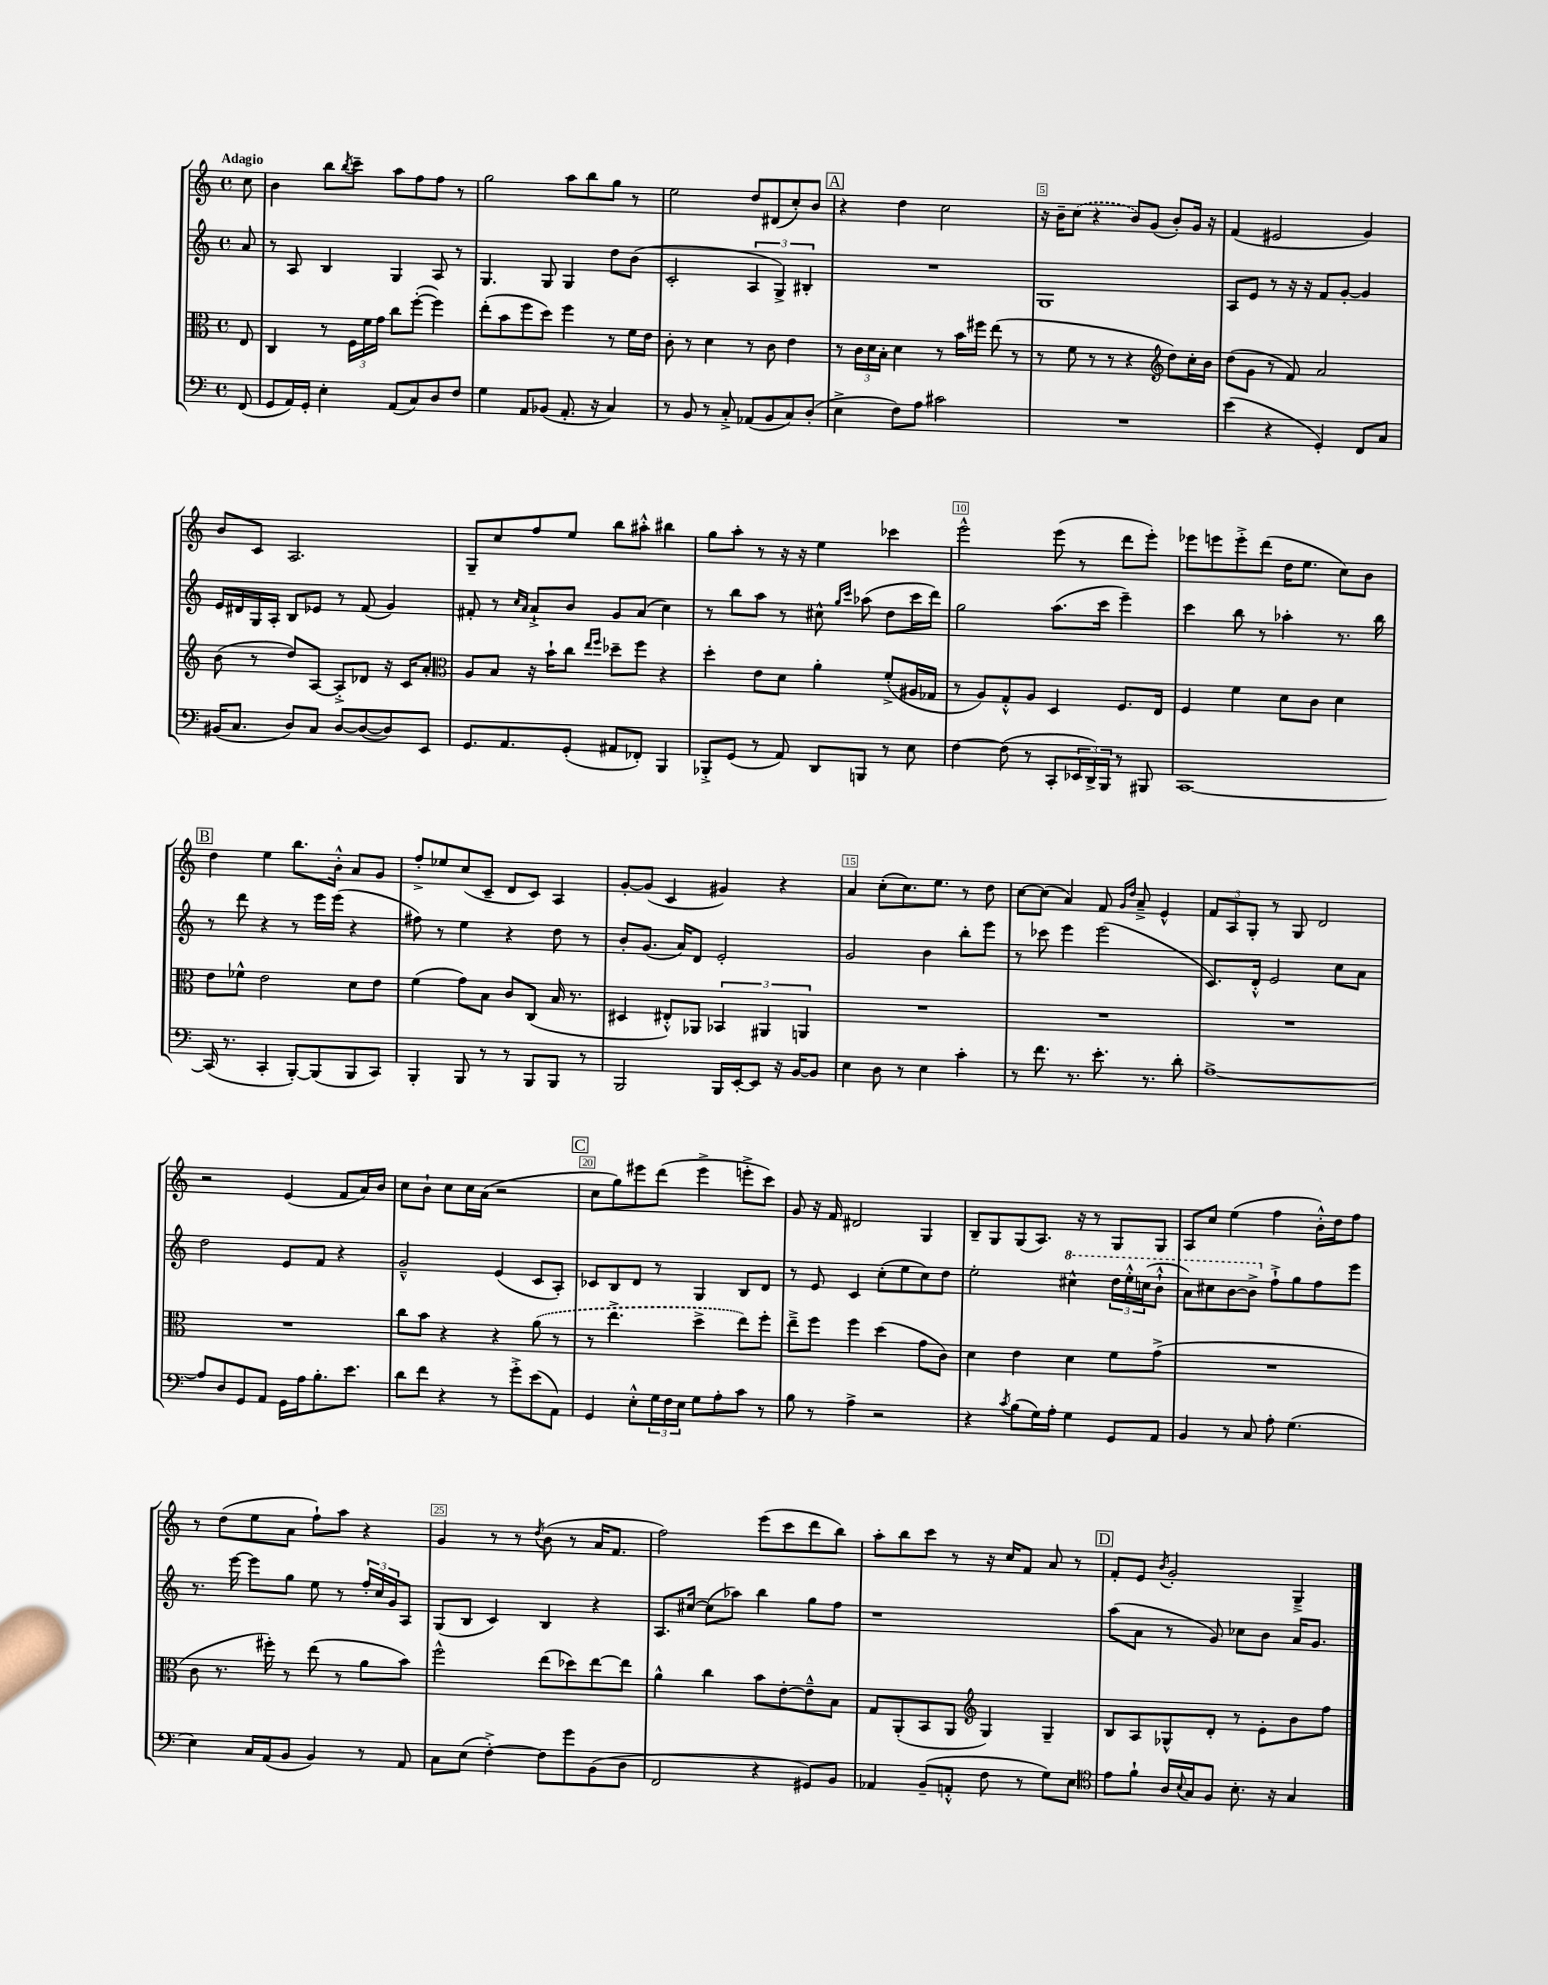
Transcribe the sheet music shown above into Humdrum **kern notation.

**kern	**kern	**kern	**kern
*part4	*part3	*part2	*part1
*staff4	*staff3	*staff2	*staff1
*clefF4	*clefC3	*clefG2	*clefG2
*k[]	*k[]	*k[]	*k[]
*M4/4	*M4/4	*M4/4	*M4/4
*met(c)	*met(c)	*met(c)	*met(c)
=	=	=	=
!	!	!	!LO:TX:a:B:t=Adagio
(8FF/	8E/	8a/	8cc\
=1	=1	=1	=1
8GG/L	4C/	8r	4b\
16AA/L)	.	8A/	.
16GG'/JJ	.	.	.
4E'\	8r	4B/	8bb\L
.	.	.	8qbb/
.	24F\LL	.	8ccc~\J
.	24f\	.	.
.	24g\JJ	.	.
(8AA/L	8cc\L	4G/	8aa\L
8C/)	([8ff'\J	.	8ff\
8D/	4ff\])	8A/	8ff\J
8F/J	.	8r	8r
=2	=2	=2	=2
4G\	(8ee'\L	4.G/	2gg\
.	8b\	.	.
8AA/L	8ff\	.	.
(8BB-X/J	8dd\J)	8G/	.
8.AA'/	4ff\	4G/	8aa\L
.	.	.	8bb\
16r	.	.	.
4C/)	8r	8dd\L	8gg\J
.	16f\LL	(8b\J	8r
.	16e\JJ	.	.
=3	=3	=3	=3
8r	8c'\	2c'/	2ee\
8BB/	8r	.	.
8r	4d\	.	.
8C'^/	.	.	.
(8AA-X/L	8r	6A/	8dd/L
8BB/	8c\	.	(8d#X/
.	.	6G^/)	.
8C/)	4e\	.	8cc'/)
.	.	6B#X'/	.
(8D'/J	.	.	8b/J
!!LO:REH:place=s1:t=A
=4	=4	=4	=4
4E^\	8r	1r	4r
.	24c\LL	.	.
.	24d\	.	.
.	24B'\JJ	.	.
8F\L)	4d\	.	4dd\
8A\J	.	.	.
2c#X\	8r	.	2cc\
.	16b\LL	.	.
.	16ff#X\JJ	.	.
.	(8ee\	.	.
.	8r	.	.
=5	=5	=5	=5
1r	8r	1G	16r
.	.	.	16b~\KL
.	8f\	.	(8cc\J
.	8r	.	4r
.	8r	.	.
.	4r	.	8b/L)
.	.	.	(8g/J
*	*clefG2	*	*
.	8dd\L)	.	8b'/L)
.	16cc'\L	.	16g/Jk
.	16b\JJ	.	16r
=6	=6	=6	=6
(4e\	(8dd\L	8A/L	(4f/
.	8g\J	8e/J	.
4r	8r	8r	2e#X/
.	8f/)	16r	.
.	.	16r	.
4GG'/)	2a/	8f/L	.
.	.	[8g'/J	.
8FF/L	.	4g/]	4g/)
8C/J	.	.	.
!!LO:LB:g=z
=7	=7	=7	=7
(16BB#X/KL	(8b\	16e/LL	8b/L
8.C/J	.	16d#X/	.
.	8r	16G/	8c/J
.	.	16A'/JJ	.
8D/L)	8dd/L)	8B/L	2.A/
8C/J	[8A/J	8e-X/J	.
[8D/L	8A'^/L]	8r	.
(8D/_	8d-X/J	(8f/	.
8D/])	16r	4g/)	.
.	16c/KL	.	.
8EE/J	8a'/J	.	.
=8	=8	=8	=8
*	*clefC3	*	*
8.GG/L	8A/L	8f#X'/	8G~/L
.	8B/J	8r	8cc/
8.AA/	.	.	.
.	.	16qqcc/LL	.
.	.	16qqa/JJ	.
.	16r	8a`^/L	8ff/
.	16b`\KL	.	.
(8GG'/J	8cc\J	8b/J	8ee/J
.	16qqee/LL	.	.
.	16qqff/JJ	.	.
8AA#X/L	8dd-X~\L	8g/L	8bb\L
8FF-X'/J)	8ff\J	(8a/J	8aa#X'^^\J
4BBB/	4r	4cc\)	4bb#X\
=9	=9	=9	=9
8BBB-X'^/L	4dd'\	8r	8gg\L
(8GG/J	.	8bb\L	8aa'\J
8r	8e\L	8aa\J	8r
8AA/)	8d\J	8r	16r
.	.	.	16r
8DD/L	4a'\	8cc#X^^\	4ee\
.	.	16qqgg/LL	.
.	.	16qqccc/JJ	.
8BBBn/J	.	(8aa-X\	.
8r	(8f'^/L	8dd\L	4ccc-X\
8E\	16A#X/L	16ccc\L	.
.	16G-X/JJ	16ddd\JJ)	.
=10	=10	=10	=10
[4F\	8r	2gg\	2eee^^\
.	8A/L)	.	.
(8F\]	8G'^^/	.	.
8r	8A/J	.	.
8CC'/L	4D/	(8.aa\L	(8eee\
24EE-X/L	.	.	8r
24DD^/)	.	.	.
.	.	16ccc\Jk	.
24BBB/JJ	.	.	.
8r	8.F/L	4eee~\)	8ddd\L
8BBB#X/	.	.	8eee'\J)
.	16E/Jk	.	.
=11	=11	=11	=11
[1CC	4F/	4ccc\	8eee-X\L
.	.	.	8eeen\
.	4f\	8bb\	8eee'^\
.	.	8r	(8ddd\J
.	8d\L	4aa-X'\	16dd\KL
.	.	.	8.ee\J
.	8c\J	.	.
.	4d\	8.r	8cc\L)
.	.	.	8b\J
.	.	16bb\	.
!!LO:LB:g=z
!!LO:REH:place=s1:t=B
=12	=12	=12	=12
(16CC/]	8e\L	8r	4dd\
8.r	.	.	.
.	8f-X^^\J	8ddd\	.
4CC'/	2e\	4r	4ee\
[8BBB'/L)	.	8r	8.bb\L
(8BBB/]	.	16eee\LL	.
.	.	(16eee\JJ	16b'^^\Jk
8BBB/	8d\L	4r	8a/L
8CC/J)	8e\J	.	8g/J
=13	=13	=13	=13
4BBB'/	(4f\	8ff#X\)	8ff'^/L
.	.	8r	8ee-X/
8BBB/	8g\L)	4ee\	(8cc/
8r	8B\J	.	8c~/J
8r	8c/L	4r	8d/L
8BBB/L	(8C/J	.	8c/J)
8BBB/J	16B/	8dd\	4A/
.	8.r	.	.
8r	.	8r	.
=14	=14	=14	=14
2BBB/	4D#X/	8b'/L	[8g'/L
.	.	(8.g/J	(8g/J]
.	8E#X'^^/L)	.	4c/
.	.	16a/KL)	.
.	8AA-X/J	8d/J	.
16BBB/LL	6BB-X/	2e'/	4g#X/)
[16EE'/J	.	.	.
8EE/J]	.	.	.
.	6AA#X/	.	.
16r	.	.	4r
[16BB/KL	.	.	.
.	6AAn/	.	.
8BB/J]	.	.	.
=15	=15	=15	=15
4E\	1r	2g/	4a/
8D\	.	.	(8cc'\L
8r	.	.	8.cc\)
4E\	.	4b\	.
.	.	.	8.ee\J
4c'\	.	8bb'\L	8r
.	.	8eee\J	8dd\
=16	=16	=16	=16
8r	1r	8r	[8cc\L
8.f\	.	8ccc-X\	(8cc\J]
.	.	4eee\	4a/)
8.r	.	.	.
8.e'\	.	(2eee\	8f/
.	.	.	16qqg/LL
.	.	.	16qqdd/JJ
.	.	.	8a~^/
8.r	.	.	.
.	.	.	4e^^/
8d'\	.	.	.
=17	=17	=17	=17
[1A^	1r	8.c/L)	12f/L
.	.	.	12A/
.	.	.	12G'/J
.	.	16d'^^/Jk	.
.	.	2e/	8r
.	.	.	8G/
.	.	.	2d/
.	.	8cc\L	.
.	.	8a\J	.
!!LO:LB:g=z
=18	=18	=18	=18
8A/L]	1r	2dd\	2r
8D/	.	.	.
8GG/	.	.	.
8AA/J	.	.	.
16GG\LL	.	8e/L	(4e/
16A\J	.	.	.
8.B'\	.	8f/J	.
.	.	4r	8f/L
8.e\J	.	.	.
.	.	.	16a/L)
.	.	.	16b/JJ
=19	=19	=19	=19
8d\L	8cc\L	2g~^^/	8cc\L
8f\J	8b\J	.	8b`\J
4r	4r	.	8cc\L
.	.	.	16cc\L
.	.	.	(16a\JJ
8r	4r	(4e/	2r
8g'^\L	.	.	.
(8e\	(8a\	8c/L	.
8AA\J)	8r	8A'/J)	.
!!LO:REH:place=s1:t=C
=20	=20	=20	=20
4GG/	8r	8c-X/L	8cc\L
.	4.ee^\	8B/	8gg\)
8E'^^\L	.	8d/J	8eee#X\
24G\L	.	8r	(8ddd\J
24F\	.	.	.
24E\JJ	.	.	.
8G\L	4dd^\	4G/	4eee#^\
8A'\	.	.	.
8c\J	8ee\L)	8B/L	8eeen'^\L
8r	8ff'\J	8d/J	8ccc\J)
=21	=21	=21	=21
8B\	8ee~^\L	8r	8g/
8r	8ff\J	8e/	16r
.	.	.	16f/
4A^\	4ff\	4c/	2d#X/
2r	(4dd\	(8cc'\L	.
.	.	8ee\	.
.	8g\L	8cc\)	4G/
.	8c\J)	8dd\J	.
=22	=22	=22	=22
4r	4d\	2ee'\	8B~/L
.	.	.	8G/
8qc/	.	.	.
(8B\L	4e\	.	(8G/
16G\L)	.	.	8.A/J)
16A'\JJ	.	.	.
*	*	*8va	*
4G\	4d\	4ccc#X^^\	.
.	.	.	16r
.	.	.	8r
8GG/L	8f\L	24ddd\LL	8G/L
.	.	24eee'^^\	.
.	.	(24cccn\J	.
8AA/J	(8g^\J	8bb`^^\J	8G/J
=23	=23	=23	=23
4BB/	1r	8aa\L)	8A/L
.	.	8ccc#X\	8cc/J
8r	.	[8bb\	(4ee\
8C/	.	8bb^\J]	.
*	*	*X8va	*
8A'\	.	8ff`^\L	4ff\
(4.G\	.	8gg\	.
.	.	8ff\	16b'^^\LL)
.	.	.	16dd\J
.	.	8eee\J	8ff\J
!!LO:LB:g=z
=24	=24	=24	=24
4E\)	8c\	8.r	8r
.	8.r	.	(8dd\L
.	.	[16eee\	.
16C/LL	.	8eee\L]	8ee\
(16AA/J	16ff#X'\)	.	.
8BB/J	8r	8gg\J	8a\J
4BB/)	(8ee\	8ee\	8ff`\L)
.	8r	8r	8aa\J
8r	8a\L	24ff'/LL	4r
.	.	24cc/	.
.	.	24g/J	.
8AA/	8b\J)	8A/J	.
=25	=25	=25	=25
8C\L	2ff^^\	(8G/L	4g/
(8E\J	.	8B/J	.
[4F'^\)	.	4c/)	8r
.	.	.	8r
.	.	.	8qdd/
8F\L]	(8ee\L	4B/	(8b\
8g\	8dd-X\)	.	8r
(8BB\	[8ee\	4r	16a/KL
.	.	.	8.f/J
8D\J	8ee\J]	.	.
=26	=26	=26	=26
2FF/	4a^^\	8.A/L	2ff\)
.	.	[16cc#X/Jk	.
.	4cc\	(8cc#\L]	.
.	.	8aa-X\J)	.
4r	8b\L	4bb\	(8eee\L
.	[8e'\	.	8ccc\
8GG#X/L)	8e~^^\]	8gg\L	8ddd\
8BB/J	8B\J	8ff\J	8bb\J)
=27	=27	=27	=27
4AA-X/	8G/L	1r	8aa'\L
.	(8AA'/	.	8bb\
(8BB~/L	8BB/	.	8ccc\J
8AAn'^^/J	8AA/J	.	8r
*	*clefG2	*	*
8F\	4G/)	.	16r
.	.	.	16cc/KL
8r	.	.	8f/J
8G\L)	4G~/	.	8a/
8E\J	.	.	8r
!!LO:REH:place=s1:t=D
=28	=28	=28	=28
*clefC4	*	*	*
8e\L	8B/L	(8aa\L	8f'/L
8f`\J	8A/	8a\J	8e/J
.	.	.	8qb/
16A/LL	8G-X^^/	8r	2g'/
8qqB/	.	.	.
16G/J	.	.	.
8F/J	8d'/J	8g/)	.
8.B'\	8r	8cc-X\L	.
.	8e'\L	8b\J	.
16r	.	.	.
4G/	8b\	16a/KL	4G~^/
.	.	8.g/J	.
.	8ff\J	.	.
==	==	==	==
*-	*-	*-	*-
